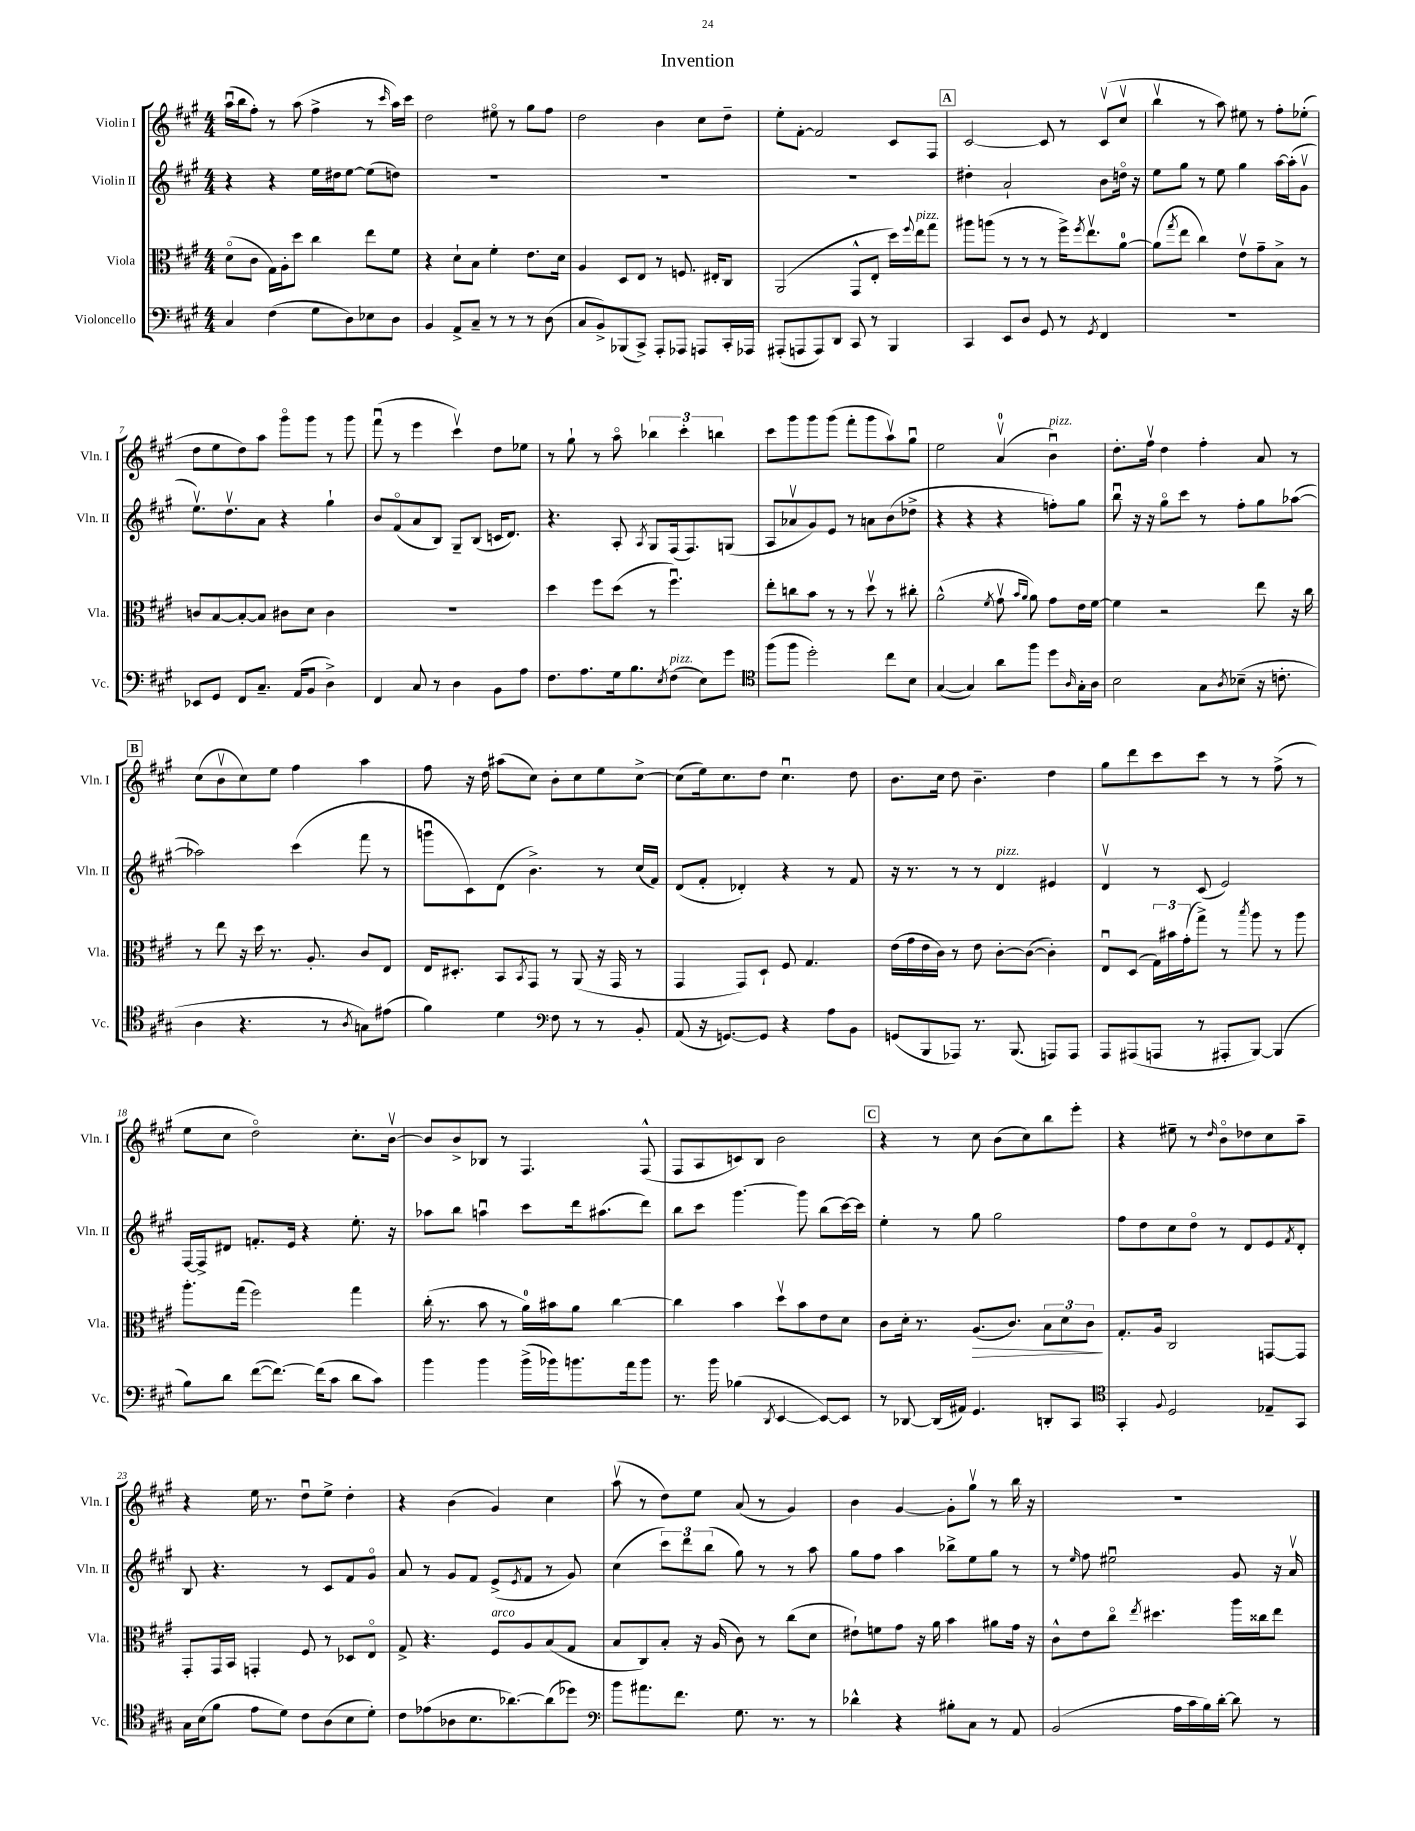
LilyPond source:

\header { title = "Invention" }
<<
\new StaffGroup <<
\new Staff = "s0" \with { instrumentName = "Violin I" shortInstrumentName = "Vln. I" } {
    \clef treble \key a \major \numericTimeSignature \time 4/4
    a''16\downbow( b''16 fis''8-.) r8 a''8( fis''4-> r8 \grace { cis'''16 } a''16) cis'''16 |
    d''2 eis''8\flageolet r8 gis''8 fis''8 |
    d''2 b'4 cis''8 d''8-- |
    e''8-. fis'8~-. fis'2 cis'8 fis8 |
    \mark \markup { \box "A" } cis'2~ cis'8 r8 cis'8\upbow( cis''8\upbow |
    b''4\upbow r8 a''8) eis''8 r8 fis''8-. ees''8-.( |
    d''8 e''8 d''8) a''8 gis'''8\flageolet gis'''8 r8 gis'''8 |
    fis'''8\downbow( r8 e'''4 cis'''4\upbow) d''8 ees''8 |
    r8 gis''8-! r8 a''8\flageolet \tuplet 3/2 { bes''4 cis'''4-. b''4 } |
    cis'''8 gis'''8 gis'''8 gis'''8( fis'''8-. gis'''8 a''8\upbow) gis''8\downbow |
    e''2 a'4-0\upbow( b'4\downbow^\markup { \italic "pizz." }) |
    d''8.-. fis''16\upbow d''4 fis''4-. a'8 r8 |
    \mark \markup { \box "B" } cis''8( b'8\upbow cis''8) e''8 fis''4 a''4 |
    fis''8 r16 d''16 ais''8( cis''8) b'8-. cis''8 e''8 cis''8~-> |
    cis''8( e''16) cis''8. d''8 cis''4.\downbow d''8 |
    b'8. cis''16 d''8 b'4.-- d''4 |
    gis''8 d'''8 cis'''8 cis'''8 r8 r8 fis''8->( r8 |
    e''8 cis''8 d''2\flageolet) cis''8.-. b'16~\upbow |
    b'8 b'8-> bes8 r8 fis4. fis8-^( |
    fis8 a8 c'8) b8 b'2 |
    \mark \markup { \box "C" } r4 r8 cis''8 b'8( cis''8) b''8 e'''8-. |
    r4 eis''8-- r8 \grace { d''16 } b'8\flageolet des''8 cis''8 a''8-- |
    r4 e''16 r8. d''8\downbow e''8-> d''4-. |
    r4 b'4( gis'4) cis''4 |
    a''8\upbow( r8 d''8) e''8 a'8( r8 gis'4) |
    b'4 gis'4~ gis'8-. gis''8\upbow r8 b''16 r16 |
    R1 \bar "|." |
}
\new Staff = "s1" \with { instrumentName = "Violin II" shortInstrumentName = "Vln. II" } {
    \clef treble \key a \major \numericTimeSignature \time 4/4
    r4 r4 e''16 dis''16 e''8~ e''8( d''8) |
    R1 |
    R1 |
    R1 |
    \mark \markup { \box "A" } dis''4-. a'2-! b'8 d''16\flageolet r16 |
    e''8 gis''8 r8 e''8 gis''4 a''16~ a''16-.( gis'8\upbow |
    e''8.\upbow) d''8.\upbow a'8 r4 gis''4-! |
    b'8 fis'8\flageolet( a'8 b8) gis8-- b8( c'16 d'8.) |
    r4. a8-. \acciaccatura { a8 } gis8 fis16( fis8.) g8( |
    a8 aes'8\upbow gis'8) e'8 r8 a'8 b'8( des''8-> |
    r4 r4 r4 f''8-.) gis''8 |
    b''8\downbow r16 r16 gis''8\flageolet cis'''8 r8 fis''8-. gis''8 aes''8~( |
    \mark \markup { \box "B" } aes''2) cis'''4( fis'''8 r8 |
    g'''8\downbow cis'8) d'8( b'4.->) r8 cis''16( fis'16) |
    d'8( fis'8-. des'4-.) r4 r8 fis'8 |
    r16 r8. r8 r8 d'4^\markup { \italic "pizz." } eis'4 |
    d'4\upbow r8 cis'8( e'2) |
    fis16~ fis16-> dis'8 f'8.-. e'16 r4 e''8.-. r16 |
    aes''8 b''8 a''4\downbow cis'''8 d'''16 ais''8.( d'''8) |
    b''8 cis'''8 gis'''4.~ gis'''8 b''8( cis'''16~) cis'''16 |
    \mark \markup { \box "C" } e''4-. r8 gis''8 gis''2 |
    fis''8 d''8 cis''8 d''8\flageolet r8 d'8 e'8 \acciaccatura { fis'8 } d'8-. |
    b8 r4. r8 cis'8 fis'8 gis'8\flageolet |
    a'8 r8 gis'8 fis'8 e'8->( \acciaccatura { e'8 } fis'8 r8 gis'8) |
    cis''4( \tuplet 3/2 { cis'''8) d'''8 b''8( } gis''8) r8 r8 a''8 |
    gis''8 fis''8 a''4 bes''8-> e''8 gis''8 r8 |
    r8 \grace { e''16 } fis''8 eis''2\downbow gis'8 r16 a'16\upbow \bar "|." |
}
\new Staff = "s2" \with { instrumentName = "Viola" shortInstrumentName = "Vla." } {
    \clef alto \key a \major \numericTimeSignature \time 4/4
    d'8\flageolet( cis'8 gis16) a16-. d''8 cis''4 e''8 fis'8 |
    r4 d'8-! b8 fis'4-. e'8. d'16 |
    a4 d8 e8 r8 f8. eis16-. cis8 |
    a,2( gis,8-^ e8-. d''16) \appoggiatura { fis''8 } e''16^\markup { \italic "pizz." } gis''8 |
    \mark \markup { \box "A" } ais''8 a''8( r8 r8 r8 fis''16->) \acciaccatura { fis''8 } e''8.\upbow a'8-0~ |
    a'8( \acciaccatura { gis''8 } e''8 cis''4) e'8\upbow gis'8-- b8-> r8 |
    c'8 b8~ b8~-. b8 cis'8 d'8 cis'4 |
    R1 |
    d''4 fis''8 d''8( r8 fis''4.\downbow) |
    e''8-. c''8 b'8 r8 r8 d''8\upbow r8 cis''8-. |
    a'2-^( \acciaccatura { fis'8 } gis'8\upbow \grace { b'16 a'16 } a'8) gis'8 e'16 fis'16~ |
    fis'4 r2 e''8 r16 cis''16 |
    \mark \markup { \box "B" } r8 e''8 r16 d''16 r8. a8.-. cis'8 e8 |
    e16 dis8.-. b,8 \acciaccatura { b,8 } gis,8 r8 a,8( r16 gis,16 r8 |
    gis,4 gis,8) d8-! fis8 gis4. |
    e'16( gis'16 e'16 cis'16) r8 e'8 cis'8~-. cis'8~( cis'4-.) |
    e8\downbow d8( \tuplet 3/2 { gis16) bis'16 gis'16-.( } gis''8->) r8 \acciaccatura { b''8 } a''8 r8 a''8 |
    a''8.-. gis''16( fis''2) gis''4 |
    cis''16-.( r8. b'8 r8 a'16-0) bis'16 a'8 cis''4~ |
    cis''4 b'4 d''8\upbow b'8 e'8 d'8 |
    \mark \markup { \box "C" } cis'8 d'16-. r8. a8.\>( cis'8.) \tuplet 3/2 { b8 d'8 cis'8\! } |
    gis8.-. a16 cis2 g,8~ g,8 |
    gis,8-. gis,16 b,16 g,4-. fis8 r8 des8 e8\flageolet |
    gis8-> r4. fis8^\markup { \italic "arco" } a8 b8( gis8 |
    b8 cis8) b8-. r16 a16( cis'8) r8 cis''8( d'8 |
    eis'8-!) f'8 gis'8 r16 a'16 b'4 ais'8 gis'16 r16 |
    cis'8-^ e'8 cis''8\flageolet \acciaccatura { e''8 } dis''4. a''16 cisis''16 e''8 \bar "|." |
}
\new Staff = "s3" \with { instrumentName = "Violoncello" shortInstrumentName = "Vc." } {
    \clef bass \key a \major \numericTimeSignature \time 4/4
    cis4 fis4( gis8 d8) ees8 d8 |
    b,4 a,8-> cis8-- r8 r8 r8 d8( |
    cis8 b,8->) bes,,8( cis,8->) a,,8-. aes,,8 a,,8 cis,16-. aes,,16 |
    ais,,8-.( a,,8 a,,8) d,8 cis,8 r8 b,,4 |
    \mark \markup { \box "A" } cis,4 e,8 d8 gis,8 r8 \acciaccatura { gis,8 } fis,4 |
    R1 |
    ees,8 gis,8 fis,8 cis8.-- a,16( b,8 d4->) |
    fis,4 cis8 r8 d4 b,8 a8 |
    fis8. a8. gis16 b8. \acciaccatura { e8 } fis8^\markup { \italic "pizz." }( e8) gis'8 |
    \clef tenor fis''8( fis''8 d''2-.) cis''8 b8 |
    gis4~( gis4) a'8 fis''8 d''8 \grace { a16 } gis16-. a16 |
    b2 gis8 \acciaccatura { a8 } bes8--( r16 c'8.-. |
    \mark \markup { \box "B" } a4 r4. r8 \acciaccatura { a8 } g8) eis'8( |
    fis'4) d'4 \clef bass fis8 r8 r8 b,8-. |
    a,8( r16 g,8.~) g,8 r4 a8 b,8 |
    g,8( b,,8 aes,,8) r8. b,,8.( a,,8) a,,8 |
    a,,8 ais,,8( a,,8 r8 ais,,8-. b,,8~) b,,4( |
    b8) d'8 fis'8~( fis'8.~) fis'16( cis'8 d'8 cis'8) |
    b'4 b'4 b'16->( bes'16) b'8. a'16 b'8 |
    r8. b'16 bes4( \acciaccatura { d,8 } e,4~ e,8~) e,8 |
    \mark \markup { \box "C" } r8 des,8~ des,16( ais,16) gis,4. d,8-. cis,8 |
    \clef tenor gis,4-. \appoggiatura { fis8 } d2 ees8-- gis,8 |
    gis16 b16( fis'8 e'8 d'8) cis'8 a8( b8 d'8-.) |
    cis'8 ees'8( aes8 b8. aes'8.~) aes'8( des''8) |
    \clef bass b'8 ais'8. fis'8. gis8. r8. r8 |
    des'4-^ r4 bis8-. cis8 r8 a,8 |
    b,2( a16 cis'16 b16) d'16~-. d'8 r8 \bar "|." |
}
>>
>>
